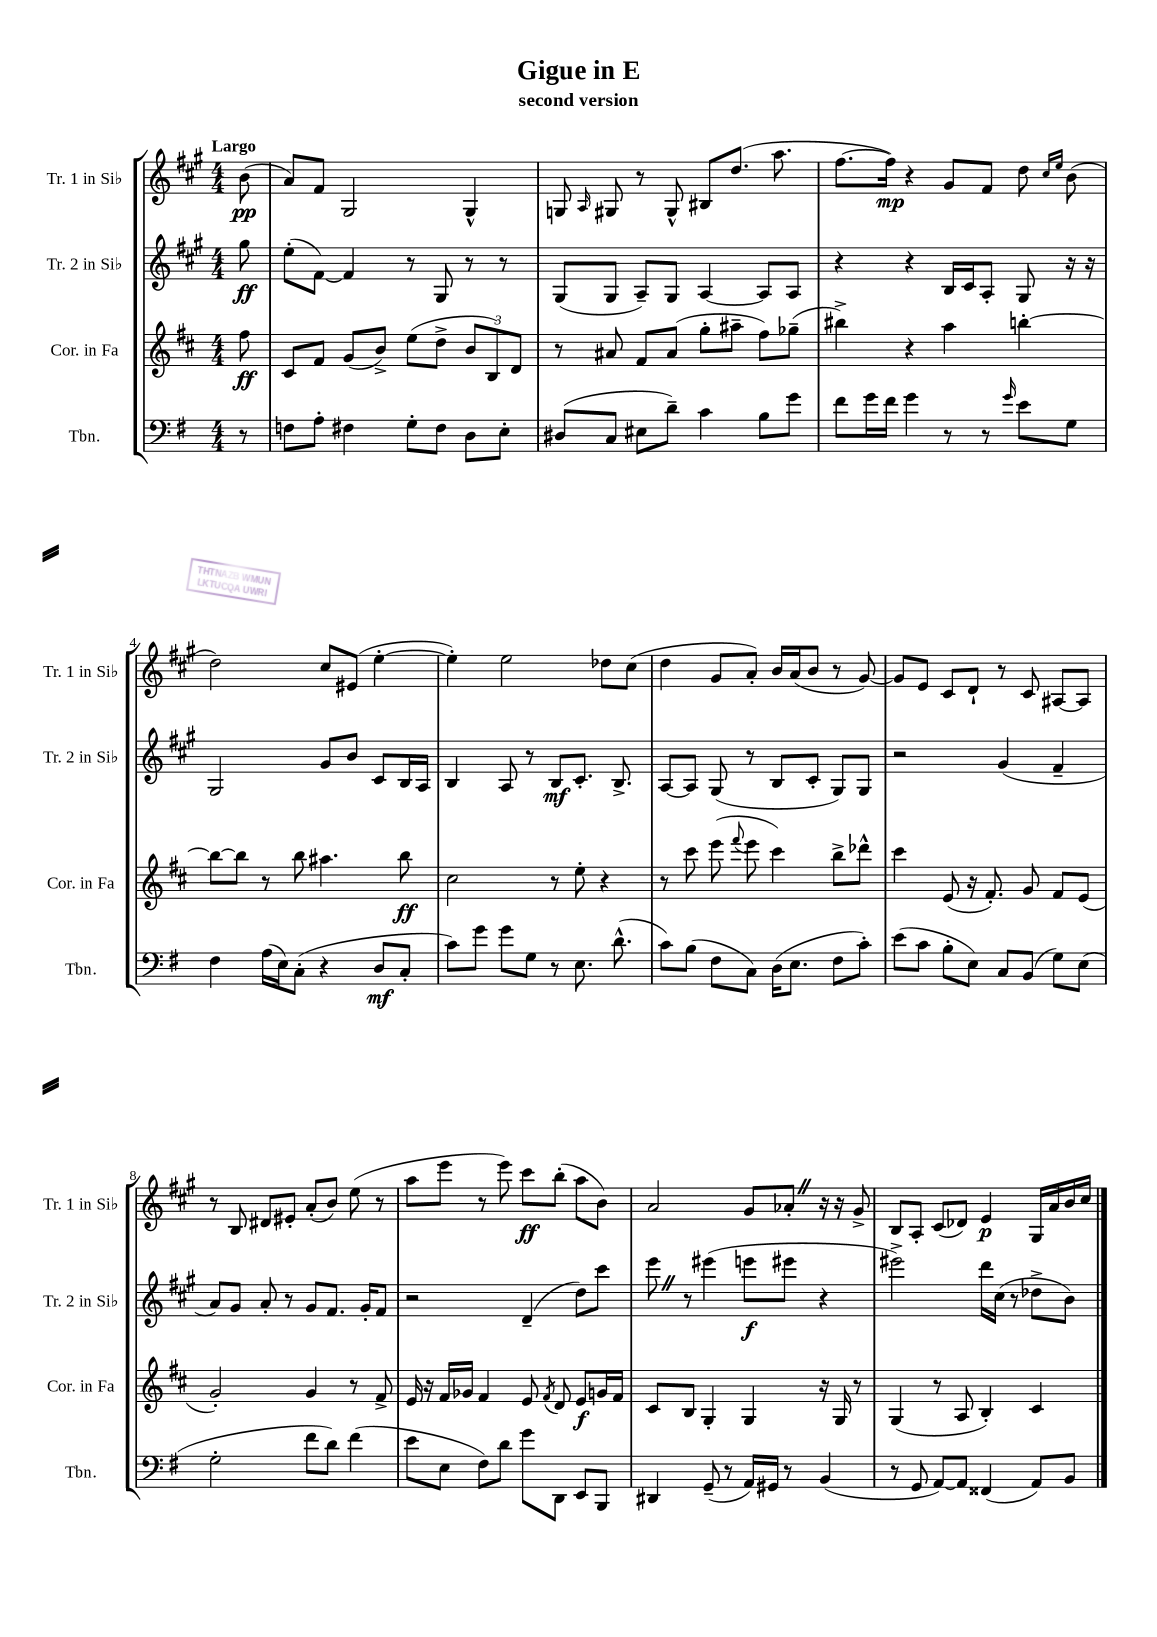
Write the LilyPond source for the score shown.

\header { title = "Gigue in E" subtitle = "second version" }
<<
\new StaffGroup <<
\new Staff = "s0" \with { instrumentName = "Tr. 1 in Sib" shortInstrumentName = "Tr. 1 in Sib" } {
    \clef treble \key a \major \numericTimeSignature \time 4/4 \partial 8 \tempo "Largo"
    \autoBeamOff b'8\pp( |
    a'8[) fis'8] gis2 gis4-^ |
    g8 \grace { a16 } gis8 r8 gis8-^ bis8[ d''8.]( a''8. |
    fis''8.[~ fis''16]\mp) r4 gis'8[ fis'8] d''8 \grace { cis''16[ e''16] } b'8( |
    d''2) cis''8[ eis'8]( e''4~-. |
    e''4-.) e''2 des''8[ cis''8]( |
    d''4 gis'8[ a'8]-.) b'16[ a'16( b'8] r8 gis'8~) |
    gis'8[ e'8] cis'8[ d'8]-! r8 cis'8 ais8[~ ais8] |
    r8 b8 dis'8[ eis'8]-. a'8[-.( b'8]) e''8( r8 |
    a''8[ e'''8] r8 e'''8) cis'''8[\ff b''8]-.( a''8[ b'8]) |
    a'2 gis'8[ aes'8]-. \once \override BreathingSign.text = \markup { \musicglyph "scripts.caesura.straight" } \breathe r16 r16 gis'8-> |
    b8[ a8]-. cis'8[( des'8]) e'4\p gis16[ a'16 b'16 cis''16] \bar "|." |
}
\new Staff = "s1" \with { instrumentName = "Tr. 2 in Sib" shortInstrumentName = "Tr. 2 in Sib" } {
    \clef treble \key a \major \numericTimeSignature \time 4/4 \partial 8
    \autoBeamOff gis''8\ff |
    e''8[-.( fis'8]~) fis'4 r8 gis8 r8 r8 |
    gis8[( gis8] a8[--) gis8] a4~ a8[ a8] |
    r4 r4 b16[ cis'16 a8]-. gis8 r16 r16 |
    gis2 gis'8[ b'8] cis'8[ b16 a16] |
    b4 a8 r8 b8[\mf cis'8.]-. b8.-> |
    a8[~ a8] gis8( r8 b8[ cis'8]-. gis8[) gis8] |
    r2 gis'4( fis'4-- |
    a'8[) gis'8] a'8-. r8 gis'8[ fis'8.] gis'16[-. fis'8] |
    r2 d'4--( d''8[) cis'''8] |
    e'''8 \once \override BreathingSign.text = \markup { \musicglyph "scripts.caesura.straight" } \breathe r8 eis'''4( e'''8[\f eis'''8] r4 |
    eis'''2->) d'''16[ cis''16]( r8 des''8[-> b'8]) \bar "|." |
}
\new Staff = "s2" \with { instrumentName = "Cor. in Fa" shortInstrumentName = "Cor. in Fa" } {
    \clef treble \key d \major \numericTimeSignature \time 4/4 \partial 8
    \autoBeamOff fis''8\ff |
    cis'8[ fis'8] g'8[( b'8]->) e''8[( d''8]-> \tuplet 3/2 { b'8[ b8) d'8] } |
    r8 ais'8 fis'8[ ais'8]( g''8[-. ais''8]-- fis''8[) ges''8]--( |
    bis''4->) r4 a''4 b''4~-. |
    b''8[~ b''8] r8 b''8 ais''4. b''8\ff |
    cis''2 r8 e''8-. r4 |
    r8 cis'''8 e'''8( \appoggiatura { fis'''8 } e'''8 cis'''4) b''8[-> des'''8]-^ |
    cis'''4 e'8( r16 fis'8.-.) g'8 fis'8[ e'8]( |
    g'2-.) g'4 r8 fis'8-> |
    e'16 r16 fis'16[ ges'16] fis'4 e'8 \acciaccatura { fis'8 } d'8 e'8[\f g'16 fis'16] |
    cis'8[ b8] g4-. g4 r16 g16 r8 |
    g4( r8 a8 b4-.) cis'4 \bar "|." |
}
\new Staff = "s3" \with { instrumentName = "Tbn." shortInstrumentName = "Tbn." } {
    \clef bass \key g \major \numericTimeSignature \time 4/4 \partial 8
    \autoBeamOff r8 |
    f8[ a8]-. fis4 g8[-. fis8] d8[ e8]-. |
    dis8[( c8] eis8[ d'8]--) c'4 b8[ g'8] |
    fis'8[ g'16 fis'16] g'4 r8 r8 \grace { g'16 } e'8[ g8] |
    fis4 a16[( e16) c8]-.( r4 d8[\mf c8]-. |
    c'8[) g'8] g'8[ g8] r8 e8. d'8.-^( |
    c'8[) b8]( fis8[ c8]) d16[( e8.] fis8[ c'8]-.) |
    e'8[( c'8] b8[-. e8]) c8[ b,8]( g8[) e8]( |
    g2-. fis'8[ d'8]) fis'4( |
    e'8[ e8] fis8[) d'8] g'8[ d,8] e,8[ b,,8] |
    dis,4 g,8--( r8 a,16[) gis,16] r8 b,4( |
    r8 g,8 a,8[~) a,8] fisis,4( a,8[) b,8] \bar "|." |
}
>>
>>
